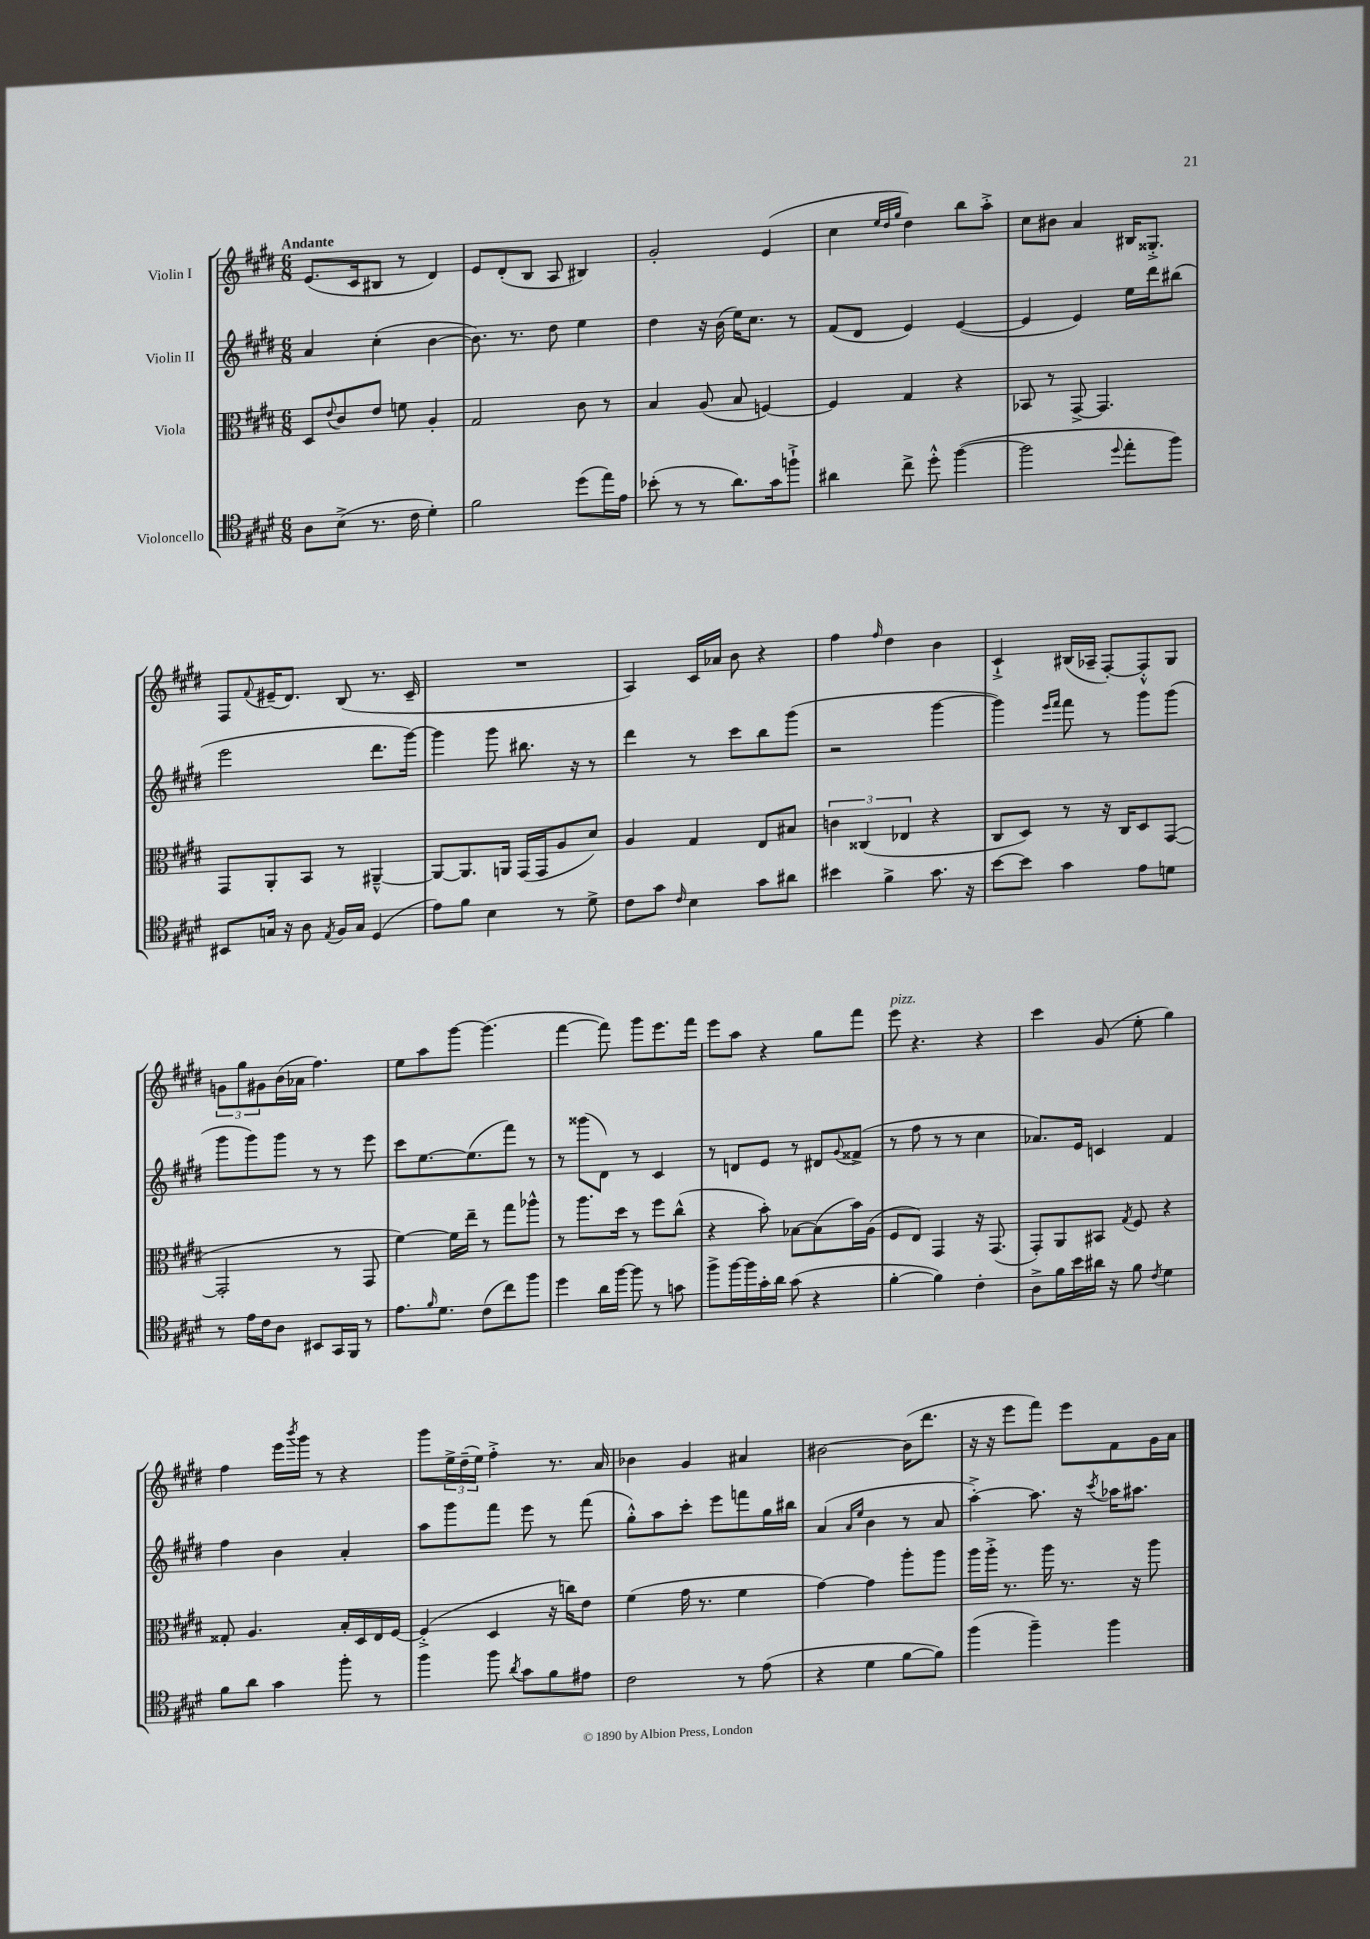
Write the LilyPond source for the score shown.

<<
\new StaffGroup <<
\new Staff = "s0" \with { instrumentName = "Violin I" } {
    \clef treble \key e \major \numericTimeSignature \time 6/8 \tempo "Andante"
    e'8.( cis'16 bis8 r8 dis'4) |
    e'8 dis'8-.( b8 a8 bis4) |
    gis'2-. e'4( |
    cis''4 \grace { e''32 dis''32 gis''32 } dis''4) b''8 a''8-.-> |
    cis''8 bis'8 a'4 bis16 gisis8.-.-> |
    fis8 \appoggiatura { fis'8 } eis'16--( dis'8.) b8( r8. cis'16-- |
    R2. |
    a4) cis'16 aes'16 b'8 r4 |
    fis''4 \grace { fis''16 } dis''4 b'4 |
    cis'4-!-> bis16( aes16-- fis8~-.) fis8-.-^ gis8 |
    \tuplet 3/2 { g'8 gis''8 gis'8 } b'16( aes'16 fis''4.) |
    e''8 a''8 gis'''8~ gis'''4.( |
    fis'''4~ fis'''8) gis'''8 e'''8. fis'''16 |
    e'''8 a''8 r4 gis''8 fis'''8 |
    e'''8^\markup { \italic "pizz." } r4. r4 |
    cis'''4 gis'8( e''8-. gis''4) |
    fis''4 e'''16 \acciaccatura { b'''8 } gis'''16 r8 r4 |
    gis'''8 \tuplet 3/2 { e''16-> dis''16--( e''16) } fis''4-.-> r8. a'16 |
    bes'4 gis'4 ais'4 |
    bis'2~ bis'16( dis'''8. |
    r16 r16 e'''8 fis'''8) e'''8 fis'8 gis'16 a'16 \bar "|." |
}
\new Staff = "s1" \with { instrumentName = "Violin II" } {
    \clef treble \key e \major \numericTimeSignature \time 6/8
    a'4 cis''4-.( b'4~ |
    b'8.) r8. dis''8 e''4 |
    dis''4 r16 b'16( e''16) cis''8. r8 |
    fis'8( dis'8 e'4) e'4~( |
    e'4 e'4) e''16 dis'''16 bis''8( |
    e'''2 dis'''8. gis'''16~) |
    gis'''4 gis'''8 bis''8. r16 r8 |
    dis'''4 r8 cis'''8 b''8 gis'''8( |
    r2 gis'''4~ |
    gis'''4) \grace { e'''16 fis'''16 } fis'''8 r8 gis'''8 gis'''8( |
    gis'''8 gis'''8) gis'''8 r8 r8 e'''8 |
    cis'''8 e''8.~ e''8.( fis'''8) r8 |
    r8 gisis'''8( dis'8) r8 cis'4 |
    r8 d'8 e'8 r8 dis'8 \appoggiatura { gis'8 } fisis'8->( |
    r8 fis''8 r8 r8 cis''4 |
    aes'8.) e'16 c'4 fis'4 |
    fis''4 b'4 a'4-. |
    a''8 gis'''8 fis'''8 e'''8 r8 fis'''8( |
    gis''8-.-^) a''8 cis'''8-. e'''8 f'''8 gis''16 bis''16 |
    a'4( \grace { a'16 e''16 } b'4 r8 a'8 |
    a''4~-.->) a''8. r16 \acciaccatura { cis'''8 } aes''16 ais''8. \bar "|." |
}
\new Staff = "s2" \with { instrumentName = "Viola" } {
    \clef alto \key e \major \numericTimeSignature \time 6/8
    dis8 \appoggiatura { e'8 } cis'8 e'8 f'8 a4-. |
    gis2 cis'8 r8 |
    b4 a8( b8 f4~) |
    f4 gis4 r4 |
    bes,8 r8 gis,8~-> gis,4. |
    gis,8 a,8-. b,8 r8 ais,4~---^ |
    ais,8~ ais,8. a,16 gis,16( gis,16 a8 dis'8) |
    a4 gis4 e8 bis8 |
    \tuplet 3/2 { c'4 cisis4( ees4 } r4 |
    cis8 dis8) r8 r16 cis16 dis8 gis,8~( |
    gis,2-. r8 gis,8 |
    fis'4~) fis'16 e''16-- r8 gis''8 aes''8-^ |
    r8 a''8. dis''16 r8 fis''8 cis''8-^( |
    r4 b'8-.) bes8~ bes8( b'16) a16( |
    fis8 e8) gis,4 r16 gis,8.( |
    gis,8-.) a,8 bis,8 \acciaccatura { gis8 } fis8 r4 |
    gisis8-. a4. b16-. dis16 e16 fis16~ |
    fis4-.->( dis4 r16 c''16) e'8 |
    fis'4( gis'16 r8. fis'4 |
    gis'4~) gis'4 a''8-. a''8 |
    a''16 a''16-.-> r8. a''16 r8. r16 a''8 \bar "|." |
}
\new Staff = "s3" \with { instrumentName = "Violoncello" } {
    \clef tenor \key e \major \numericTimeSignature \time 6/8
    a8 b8->( r8. cis'16 dis'4-.) |
    fis'2 dis''8( e''16) e'16 |
    bes'8-.( r8 r8 a'8.) gis'16 f''8-!-> |
    ais'4 cis''8-> dis''8-.-^ fis''4~( |
    fis''2 \appoggiatura { dis''8 } e''8-. fis''8) |
    bis,8 g16 r16 a8 \acciaccatura { e8 } fis16 g16 dis4( |
    e'8) fis'8 b4 r8 dis'8-> |
    cis'8 gis'8 \grace { cis'16 } b4 gis'8 ais'8 |
    bis'4 fis'4-> gis'8. r16 |
    b'8~ b'8 gis'4 e'8 d'8 |
    r8 e'16 cis'16 a8 bis,8 gis,16 fis,16 r8 |
    e'8. \grace { fis'16 } dis'8. cis'8( cis''8) fis''8 |
    dis''4 a'16 fis''16~ fis''8 r8 g'8 |
    fis''8-> fis''16~ fis''16 gis'16-. a'16 gis'8( r4 |
    fis'4~-. fis'4) cis'4-. |
    a8-> fis'16 b'16 ais'16 r16 fis'8 \acciaccatura { cis'8 } dis'4 |
    fis'8 a'8 gis'4 fis''8-. r8 |
    fis''4 fis''8 \acciaccatura { a'8 } gis'8 fis'8 eis'8 |
    cis'2 r8 e'8( |
    r4 dis'4 fis'8~ fis'8) |
    fis''4( fis''4--) fis''4 \bar "|." |
}
>>
>>
\layout { \context { \Score \remove "Bar_number_engraver" } }
